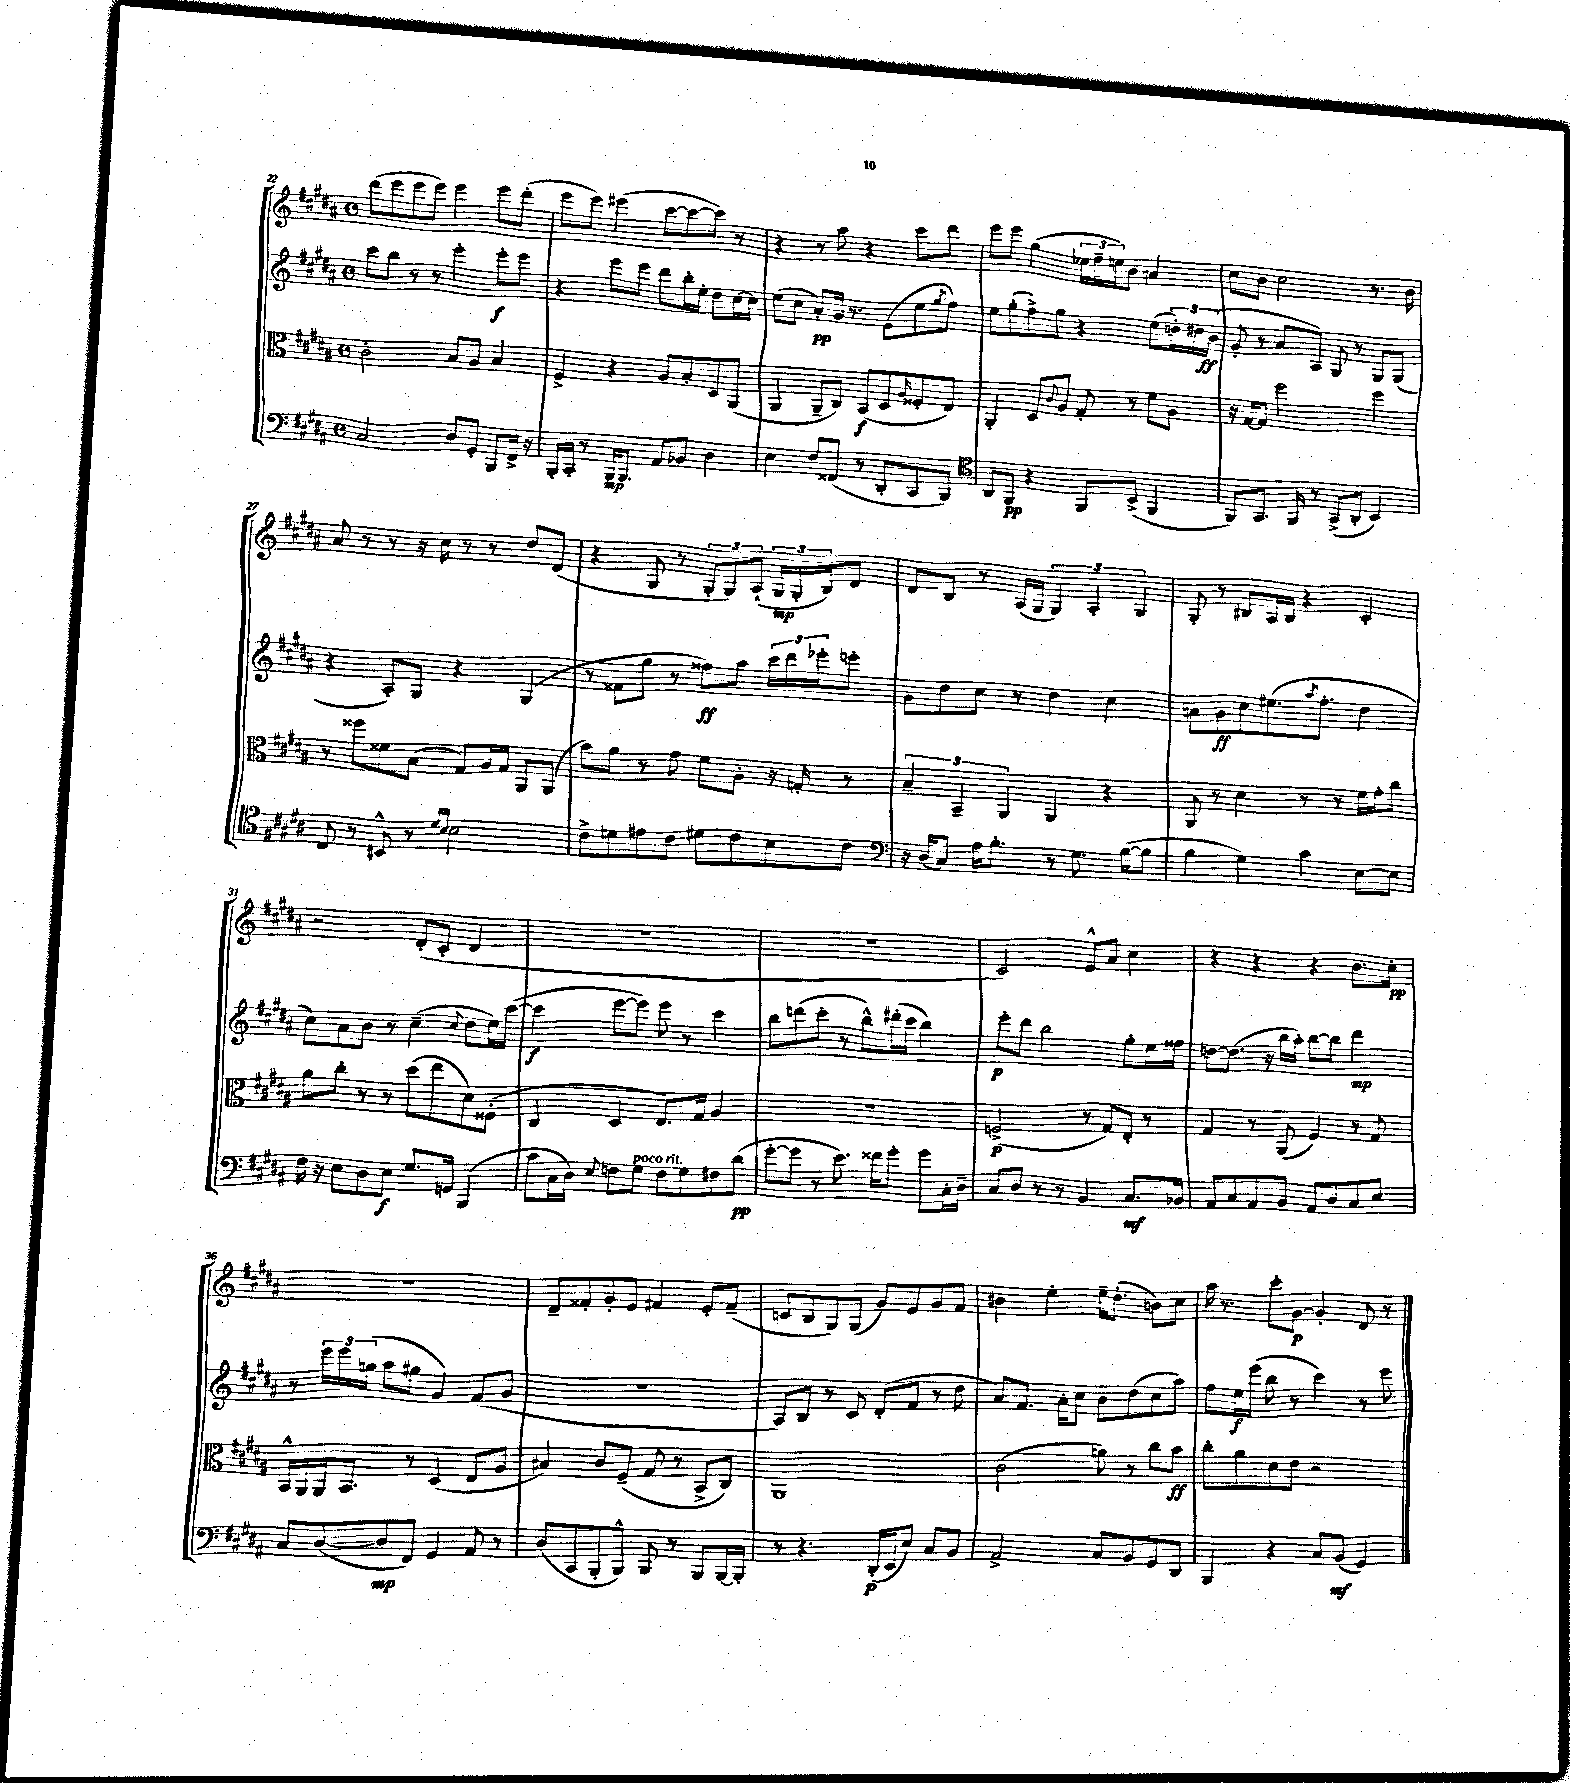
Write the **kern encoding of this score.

**kern	**dynam	**kern	**dynam	**kern	**dynam	**kern	**dynam
*part4	*part4	*part3	*part3	*part2	*part2	*part1	*part1
*staff4	*staff4	*staff3	*staff3	*staff2	*staff2	*staff1	*staff1
*clefF4	*	*clefC3	*	*clefG2	*	*clefG2	*
*k[f#c#g#d#a#]	*	*k[f#c#g#d#a#]	*	*k[f#c#g#d#a#]	*	*k[f#c#g#d#a#]	*
*M4/4	*	*M4/4	*	*M4/4	*	*M4/4	*
*met(c)	*	*met(c)	*	*met(c)	*	*met(c)	*
=22	=22	=22	=22	=22	=22	=22	=22
2C#/	.	2c#'\	.	8ccc#\L	.	(8ddd#\L	.
.	.	.	.	8bb\J	.	8eee\	.
.	.	.	.	8r	.	8eee\	.
.	.	.	.	8r	.	8eee\J)	.
8D#/L	.	8B/L	.	4eee'\	.	4eee\	.
8GG#'/J	.	8A#/J	.	.	.	.	.
8BBB/L	.	4B/	.	8eee'\L	f	8eee\L	.
16FF#^/Jk	.	.	.	8eee\J	.	(8ddd#'\J	.
16r	.	.	.	.	.	.	.
=23	=23	=23	=23	=23	=23	=23	=23
16BBB'/LL	.	4F#^/	.	4r	.	8eee\L	.
16CC#'/JJ	.	.	.	.	.	.	.
8r	.	.	.	.	.	8eee\J)	.
16BBB/KL	mp	4r	.	8eee\L	.	(4eee#X\	.
8.BBB/J	.	.	.	.	.	.	.
.	.	.	.	8eee\J	.	.	.
8AA#/L	.	8A#/L	.	8ddd#\L	.	[8ccc#\L	.
8BB-X/J	.	8B'/	.	16bb'\L	.	8ccc#\_	.
.	.	.	.	16ee'\JJ	.	.	.
4D#\	.	8D#/	.	8dd#\L	.	8ccc#\J])	.
.	.	(8AA#/J	.	[16cc#\L	.	8r	.
.	.	.	.	16cc#\JJ]	.	.	.
=24	=24	=24	=24	=24	=24	=24	=24
4E\	.	4AA#/	.	(8ee\L	.	4r	.
.	.	.	.	8cc#\J	.	.	.
8F#/L	.	8AA#~/L	.	8a#'/L)	pp	8r	.
(8FF##X/J	.	8C#/J)	.	16g#/Jk	.	8aa#\	.
.	.	.	.	8.r	.	.	.
8r	.	(8BB/L	f	.	.	4r	.
8DD#'/L	.	8D#/	.	(8e\L	.	.	.
.	.	16qqA#/	.	.	.	.	.
8CC#/	.	8F##X'/	.	8ee\	.	8ccc#\L	.
.	.	.	.	8qgg#/	.	.	.
8BBB/J)	.	8E/J)	.	8ff#\J)	.	8ddd#\J	.
=25	=25	=25	=25	=25	=25	=25	=25
*clefC4	*	*	*	*	*	*	*
8AA#/L	.	4AA#'/	.	8ee\L	.	8eee\L	.
8FF#/J	pp	.	.	(8gg#'\	.	8eee\J	.
4r	.	8D#/L	.	8ff#^\)	.	(4gg#\	.
.	.	8qqc#/	.	.	.	.	.
.	.	8A#/J	.	8gg#\J	.	.	.
8FF#/L	.	8G#'/	.	4r	.	24ee-X\LL	.
.	.	.	.	.	.	24ff#~\	.
.	.	.	.	.	.	24een\J)	.
(8BB^/J	.	8r	.	.	.	8b\J	.
4FF#/	.	8f#\L	.	(8ee\L	.	4an/	.
.	.	8A#\J	.	24ddn'\L)	.	.	.
.	.	.	.	24dd#X\	.	.	.
.	.	.	.	(24b\JJ	ff	.	.
=26	=26	=26	=26	=26	=26	=26	=26
8FF#/L)	.	16r	.	8g#'/	.	8cc#\L	.
.	.	[16G#/KL	.	.	.	.	.
8.GG#/J	.	8G#/J]	.	8r	.	8b\J	.
.	.	2ff#\	.	8a#/L	.	2cc#\	.
16FF#/	.	.	.	.	.	.	.
8r	.	.	.	8A#/J)	.	.	.
(8GG#^/L	.	.	.	8G#/	.	.	.
8AA#'/J	.	.	.	8r	.	.	.
4BB/)	.	4ff#\	.	8G#/L	.	8.r	.
.	.	.	.	(8G#/J	.	.	.
.	.	.	.	.	.	16b\	.
!!LO:LB:g=z
=27	=27	=27	=27	=27	=27	=27	=27
8C#/	.	8r	.	4r	.	8a#/	.
8r	.	8ff##X\L	.	.	.	8r	.
8BB#X^^/	.	8f##X\	.	8A#'/L)	.	8r	.
8r	.	(8B\J	.	8G#/J	.	16r	.
.	.	.	.	.	.	16cc#\	.
16qqd#/LL	.	.	.	.	.	.	.
16qqB/JJ	.	.	.	.	.	.	.
2B\	.	8G#/L)	.	4r	.	8r	.
.	.	16A#/L	.	.	.	8r	.
.	.	16G#/JJ	.	.	.	.	.
.	.	8AA#/L	.	(4G#/	.	8dd#/L	.
.	.	(8AA#/J	.	.	.	(8d#/J	.
=28	=28	=28	=28	=28	=28	=28	=28
8c#^\L	.	8b\L)	.	8r	.	4r	.
8dn\	.	8a#\J	.	8f##X\L	.	.	.
8e#X\	.	8r	.	8gg#\J	.	8G#/	.
8c#\J	.	8g#\	.	8r	.	8r	.
8d#X\L	.	8f#\L	.	8ff##X\L)	ff	12G#'/L	.
.	.	.	.	.	.	12G#/)	.
8c#\	.	8A#'\J	.	8aa#\J	.	.	.
.	.	.	.	.	.	(12A#`/J	.
8B\	.	16r	.	24ccc#\LL	.	24G#/LL	mp
.	.	.	.	24ddd#\	.	24G#'/	.
.	.	16Gn'/	.	.	.	.	.
.	.	.	.	24eee-X'\J	.	24B/J)	.
8c#\J	.	8r	.	8eeen'\J	.	8d#/J	.
=29	=29	=29	=29	=29	=29	=29	=29
*clefF4	*	*	*	*	*	*	*
16r	.	6B~/	.	8g#\L	.	8d#/L	.
(16D#/KL	.	.	.	.	.	.	.
8C#/J)	.	.	.	8dd#\	.	8B/J	.
.	.	6BB~/	.	.	.	.	.
16A#\KL	.	.	.	8cc#\J	.	8r	.
8.B'\J	.	.	.	.	.	.	.
.	.	6AA#/	.	.	.	.	.
.	.	.	.	8r	.	(16A#/LL	.
.	.	.	.	.	.	16G#/JJ	.
8r	.	4AA#/	.	4dd#\	.	6G#/)	.
8.G#\	.	.	.	.	.	.	.
.	.	.	.	.	.	6A#'/	.
.	.	4r	.	4cc#\	.	.	.
([16B\KL	.	.	.	.	.	.	.
.	.	.	.	.	.	6G#/	.
8B\J]	.	.	.	.	.	.	.
=30	=30	=30	=30	=30	=30	=30	=30
4B\	.	8AA#/	.	8an\L	.	8G#'/	.
.	.	8r	.	8g#\	ff	8r	.
4G#\)	.	4d#\	.	8cc#\	.	8B#X/L	.
.	.	.	.	(8.ee#X\	.	16A#/L	.
.	.	.	.	.	.	16B#/JJ	.
4c#\	.	8r	.	.	.	4r	.
.	.	.	.	8qaa#/	.	.	.
.	.	.	.	8.ff#'\J	.	.	.
.	.	8r	.	.	.	.	.
[8E\L	.	16f#\LL	.	4dd#\	.	4c#'/	.
.	.	16g#'\J	.	.	.	.	.
8E\J]	.	8cc#\J	.	.	.	.	.
!!LO:LB:g=z
=31	=31	=31	=31	=31	=31	=31	=31
16F#\	.	8a#\L	.	8cc#\L)	.	2r	.
16r	.	.	.	.	.	.	.
8E\L	.	8cc#'\J	.	8a#\	.	.	.
8D#\	.	8r	.	8b\J	.	.	.
8E\J	f	8r	.	8r	.	.	.
8.G#/L	.	(8dd#\L	.	(4cc#~\	.	(8d#'/L	.
.	.	8ee\	.	.	.	8c#'/J	.
16GGn/Jk	.	.	.	.	.	.	.
.	.	.	.	8qqcc#/	.	.	.
(4BBB/	.	8d#\)	.	8dd#\L	.	4d#/	.
.	.	(8F##X'\J	.	16ee\L)	.	.	.
.	.	.	.	([16ccc#\JJ	.	.	.
=32	=32	=32	=32	=32	=32	=32	=32
8c#\L	.	4C#/	.	4ccc#\]	f	1r	.
16C#\L	.	.	.	.	.	.	.
16D#\JJ)	.	.	.	.	.	.	.
8qqE/	.	.	.	.	.	.	.
8Fn\L	.	4D#/	.	[8eee\L	.	.	.
!LO:TX:a:i:t=poco rit.	!	!	!	!	!	!	!
8G#\J	.	.	.	8eee\J])	.	.	.
8F\L	.	8.E/L)	.	8eee\	.	.	.
8G#\	.	.	.	8r	.	.	.
.	.	16G#/Jk	.	.	.	.	.
8F#X\	.	4A#/	.	4ccc#\	.	.	.
(8d#\J	pp	.	.	.	.	.	.
=33	=33	=33	=33	=33	=33	=33	=33
[8g#'\L	.	1r	.	8bb\L	.	1r	.
8g#\J]	.	.	.	(8dddn\	.	.	.
8r	.	.	.	8ccc#'\J	.	.	.
8.e\)	.	.	.	8r	.	.	.
.	.	.	.	8bb^^\L)	.	.	.
16f##X\KL	.	.	.	.	.	.	.
8g#'\J	.	.	.	(16ddd#X'\L	.	.	.
.	.	.	.	16ccc#\JJ	.	.	.
8g#\L	.	.	.	4bb\)	.	.	.
16C#'\L	.	.	.	.	.	.	.
16D#~\JJ	.	.	.	.	.	.	.
=34	=34	=34	=34	=34	=34	=34	=34
8C#/L	.	(2Fn^/	p	8eee'\L	p	2c#/)	.
8D#/J	.	.	.	8ddd#\J	.	.	.
8r	.	.	.	2bb\	.	.	.
8r	.	.	.	.	.	.	.
4BB/	.	8r	.	.	.	8e^^/L	.
.	.	8G#/L)	.	.	.	8a#/J	.
8.C#/L	mf	8E'/J	.	8gg#'\L	.	4cc#\	.
.	.	8r	.	16ee\L	.	.	.
16BB-X/Jk	.	.	.	16ff##X\JJ	.	.	.
=35	=35	=35	=35	=35	=35	=35	=35
8AA#/L	.	4G#/	.	[8ddn\L	.	4r	.
8C#/	.	.	.	(8.dd\J]	.	.	.
8AA#/	.	8r	.	.	.	4r	.
.	.	.	.	16r	.	.	.
8BB/J	.	(8AA#/	.	16bb\LL	.	.	.
.	.	.	.	16aa#'\JJ)	.	.	.
8AA#/L	.	4F#/)	.	[8bb\L	.	4r	.
8D#/	.	.	.	8bb\J]	.	.	.
8C#/	.	8r	.	4ddd#\	mp	8.b\L	.
8E/J	.	8G#/	.	.	.	.	.
.	.	.	.	.	.	16cc#'\Jk	pp
!!LO:LB:g=z
=36	=36	=36	=36	=36	=36	=36	=36
8C#/L	.	16BB^^/LL	.	8r	.	1r	.
.	.	16AA#/	.	.	.	.	.
([8D#/	.	16AA#/J	.	24eee\LL	.	.	.
.	.	.	.	24eee\	.	.	.
.	.	8.BB/J	.	.	.	.	.
.	.	.	.	(24ggn\JJ	.	.	.
8D#/]	mp	.	.	8aa#\L	.	.	.
8FF#/J)	.	8r	.	8gg#X\J	.	.	.
4GG#/	.	(4D#/	.	4g#/)	.	.	.
8AA#/	.	8E/L	.	(8f#/L	.	.	.
8r	.	8A#/J	.	8g#/J	.	.	.
=37	=37	=37	=37	=37	=37	=37	=37
(8D#/L	.	4B#X/)	.	1r	.	8d#~/L	.
8CC#/	.	.	.	.	.	8f##X'/	.
8BBB'/	.	8c#/L	.	.	.	8g#'/	.
8BBB^^/J)	.	(8F#~/J	.	.	.	8e/J	.
8BBB/	.	8G#/	.	.	.	4f#X/	.
8r	.	8r	.	.	.	.	.
8BBB/L	.	8BB^/L	.	.	.	8e'/L	.
[16BBB/L	.	8C#/J)	.	.	.	(8f#~/J	.
16BBB'/JJ]	.	.	.	.	.	.	.
=38	=38	=38	=38	=38	=38	=38	=38
8r	.	1AA#	.	8A#/L)	.	8cn/L	.
4.r	.	.	.	8B/J	.	8B/	.
.	.	.	.	8r	.	8G#/)	.
.	.	.	.	8c#/	.	(8G#/J	.
(16DD#'/LL	p	.	.	(8d#'/L	.	8g#/L)	.
16EE/J	.	.	.	.	.	.	.
8E/J)	.	.	.	8f#/J	.	8e/	.
8C#/L	.	.	.	8r	.	8g#/	.
8BB/J	.	.	.	8dd#\	.	8f#/J	.
=39	=39	=39	=39	=39	=39	=39	=39
2AA#^/	.	(2c#\	.	8a#/L)	.	4b#X\	.
.	.	.	.	8.f#/J	.	.	.
.	.	.	.	.	.	4ee'\	.
.	.	.	.	16a#'\KL	.	.	.
.	.	.	.	8cc#\J	.	.	.
8C#/L	.	8an\)	.	8b\L	.	16ee~\KL	.
.	.	.	.	.	.	(8.dd#'\J	.
8BB/	.	8r	.	(8dd#\	.	.	.
8GG#/	.	8cc#\L	.	8cc#\	.	8bn\L)	.
8DD#/J	.	8b\J	ff	8aa#\J)	.	8cc#\J	.
=40	=40	=40	=40	=40	=40	=40	=40
4BBB/	.	8cc#'\L	.	8ff#\L	.	16aa#\	.
.	.	.	.	.	.	8.r	.
.	.	8a#\	.	16ee\L	f	.	.
.	.	.	.	(16eee\JJ	.	.	.
4r	.	8d#\	.	8bb\	.	8ccc#'\L	.
.	.	8e\J	.	8r	.	[8g#\J	p
8C#/L	.	2r	.	4ccc#\)	.	4g#'/]	.
(8BB/J	mf	.	.	.	.	.	.
4GG#/)	.	.	.	8r	.	8d#/	.
.	.	.	.	8eee\	.	8r	.
==	==	==	==	==	==	==	==
*-	*-	*-	*-	*-	*-	*-	*-
